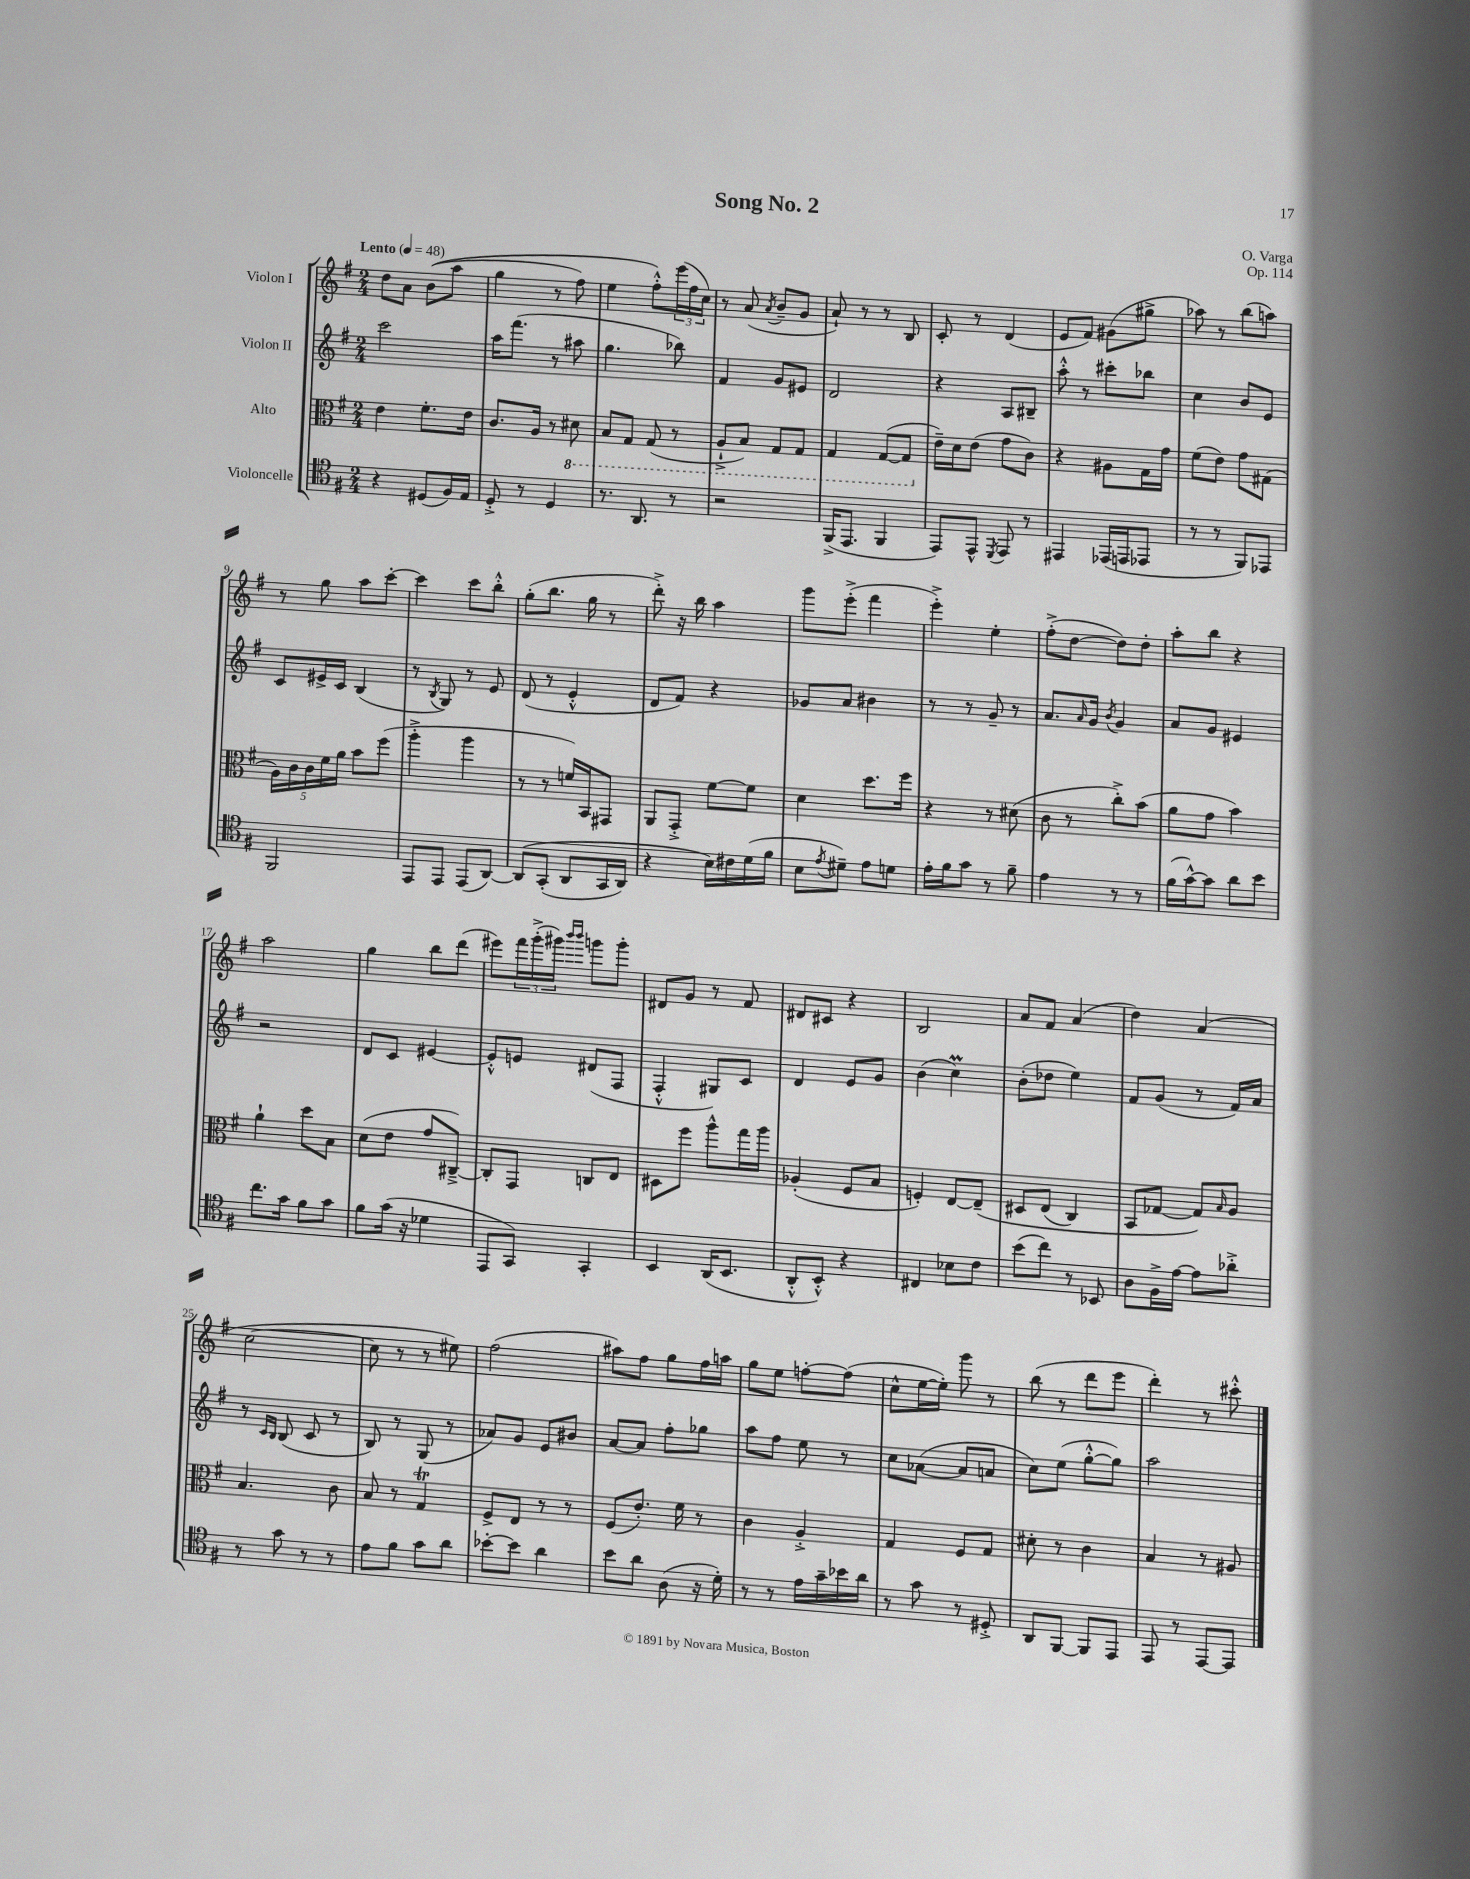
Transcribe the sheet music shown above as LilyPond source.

\header { title = "Song No. 2" composer = "O. Varga" opus = "Op. 114" }
<<
\new StaffGroup <<
\new Staff = "s0" \with { instrumentName = "Violon I" } {
    \clef treble \key g \major \numericTimeSignature \time 2/4 \tempo "Lento" 4 = 48
    d''8 a'8 b'8(\( a''8 |
    g''4 r8 fis''8) |
    e''4 fis''8-.-^\) \tuplet 3/2 { e'''16( fis''16 c''16) } |
    r8 a'8( \acciaccatura { a'8 } b'8-- g'8 |
    a'8-!) r8 r8 b8 |
    c'8-. r8 d'4( |
    e'8 fis'8) gis'8( gis''8-> |
    aes''8) r8 b''8( a''8) |
    r8 g''8 a''8 c'''8~-. |
    c'''4 c'''8 b''8-.-^ |
    g''8-.( b''8. g''16 r8 |
    d'''8-.->) r16 b''16 a''4 |
    g'''8 e'''8-.->( fis'''4 |
    e'''4-.->) e''4-. |
    fis''8-.->( d''8~ d''8) d''8-. |
    a''8-. b''8 r4 |
    a''2 |
    g''4 b''8 d'''8( |
    eis'''8) \tuplet 3/2 { fis'''16 g'''16-.->( gis'''16) } \grace { b'''16 b'''16 } g'''8 g'''8-. |
    dis'8 g'8 r8 fis'8 |
    dis'8 cis'8 r4 |
    b2 |
    a'8 fis'8 a'4( |
    d''4) a'4( |
    c''2~ |
    c''8 r8 r8 eis''8) |
    fis''2( |
    ais''8) fis''8 g''8 fis''16 a''16 |
    g''8 e''8 f''8~-. f''8( |
    c''8-^ e''16~ e''16-.) g'''8 r8 |
    b''8( r8 d'''8 e'''8 |
    d'''4-.) r8 cis'''8-.-^ \bar "|." |
}
\new Staff = "s1" \with { instrumentName = "Violon II" } {
    \clef treble \key g \major \numericTimeSignature \time 2/4
    c'''2 |
    a''16 fis'''8.( r8 ais''8 |
    g''4. bes''8) |
    fis'4 g'8 eis'8 |
    d'2 |
    r4 a8 bis8-- |
    a''8-.-^ r8 cis'''8-. bes''8 |
    c''4 b'8 e'8 |
    c'8 eis'16-> c'16 b4( |
    r8 \acciaccatura { b8 } g8) r8 e'8 |
    d'8( r8 e'4-.-^ |
    d'8 fis'8) r4 |
    ges'8 a'8 bis'4 |
    r8 r8 g'8-- r8 |
    a'8. \grace { a'16 } g'16 \acciaccatura { b'8 } g'4 |
    a'8 g'8 eis'4 |
    r2 |
    d'8 c'8 eis'4~ |
    eis'8-.-^ e'8 dis'8( fis8 |
    fis4-.-^ gis8) c'8 |
    d'4 e'8 g'8 |
    b'4( c''4\prall) |
    b'8-.( des''8 e''4) |
    fis'8 g'8( r8 fis'16) a'16 |
    r8 \grace { c'16 b16 } b8( c'8 r8 |
    b8) r8 g8( r8 |
    aes'8) g'8 e'8 bis'8 |
    a'8~ a'8 fis''8-. ges''8 |
    a''8 fis''8 e''8 r8 |
    c''8 aes'8~( aes'8 a'8 |
    c''8) e''8( g''8~-.-^ g''8) |
    a''2 \bar "|." |
}
\new Staff = "s2" \with { instrumentName = "Alto" } {
    \clef alto \key g \major \numericTimeSignature \time 2/4
    e'4 fis'8.-. e'16 |
    c'8. a16 r8 \ottava #-1 dis8 |
    b,8 g,8 g,8( r8 |
    a,8-!-> b,8) g,8 g,8 |
    g,4 g,8~( g,8 \ottava #0 |
    e'16--) d'16 e'8( g'8 c'8) |
    r4 ais8 g16 g'16 |
    fis'8( e'8) g'8 gis8( |
    \tuplet 5/4 { a16) c'16 c'16 fis'16 a'16 } b'8 fis''8( |
    a''4-.-> a''4 |
    r8 r8 f'16) b,16 gis,8 |
    a,8 g,8-.-> fis'8~ fis'8 |
    d'4 d''8. fis''16 |
    r4 r8 dis'8( |
    c'8 r8 c''8-.->) b'8( |
    a'8 g'8 b'4) |
    a'4-! d''8 b8 |
    d'8( e'8 g'8 cis8~--->) |
    cis8-. g,8 c8 e8 |
    dis8 fis''8 a''8-^ g''16 a''16 |
    aes4-.( fis8 b8 |
    f4-.) e8~ e8--\( |
    dis8 e8( c4) |
    b,8 ges8~ ges8\) \grace { b16 } a8 |
    b4. c'8 |
    b8 r8 g4\trill |
    fis8-> e8 r8 r8 |
    fis8( e'8.-.) fis'16 r8 |
    c'4 a4-.-> |
    g4 fis8 g8 |
    dis'8-. r8 c'4 |
    b4 r8 ais8 \bar "|." |
}
\new Staff = "s3" \with { instrumentName = "Violoncelle" } {
    \clef tenor \key g \major \numericTimeSignature \time 2/4
    r4 dis8( fis16) e16 |
    d8-.-> r8 d4 |
    r8. a,8. r8 |
    r2 |
    fis,16->( e,8. fis,4 |
    e,8) e,8-^ \acciaccatura { d,8 } e,8 r8 |
    eis,4 ees,16( e,16 ees,8 |
    r8 r8 fis,8) ees,8 |
    fis,2 |
    e,8 e,8 e,8( a,8~) |
    a,8\( g,8-.( a,8 g,16 a,16) |
    r4 b16\) cis'16 d'16( fis'16 |
    b8 \acciaccatura { e'8 } dis'8--) e'8 d'8 |
    e'16-. fis'16 g'8 r8 fis'8-- |
    e'4 r8 r8 |
    fis'16( g'16~-^) g'8 a'8 b'8 |
    c''8. g'16 fis'8 g'8 |
    fis'8 g'16( r16 des'4 |
    e,8 g,8) g,4-. |
    b,4 a,16( b,8. |
    a,8-.-^ b,8-.-^) r4 |
    cis4 bes8 c'8 |
    b'8( c''8) r8 bes,8 |
    a8 fis16-> e'16~ e'8 aes'8-.-> |
    r8 g'8 r8 r8 |
    e'8 fis'8 g'8 a'8 |
    bes'8~-. bes'8 a'4 |
    b'8 a'8 a8( r16 d'16-.) |
    r8 r8 e'16 g'16-- bes'16 a'16 |
    r8 g'8 r8 dis8-.-> |
    a,8 fis,8~ fis,8 e,8 |
    e,8 r8 e,8~ e,8 \bar "|." |
}
>>
>>
